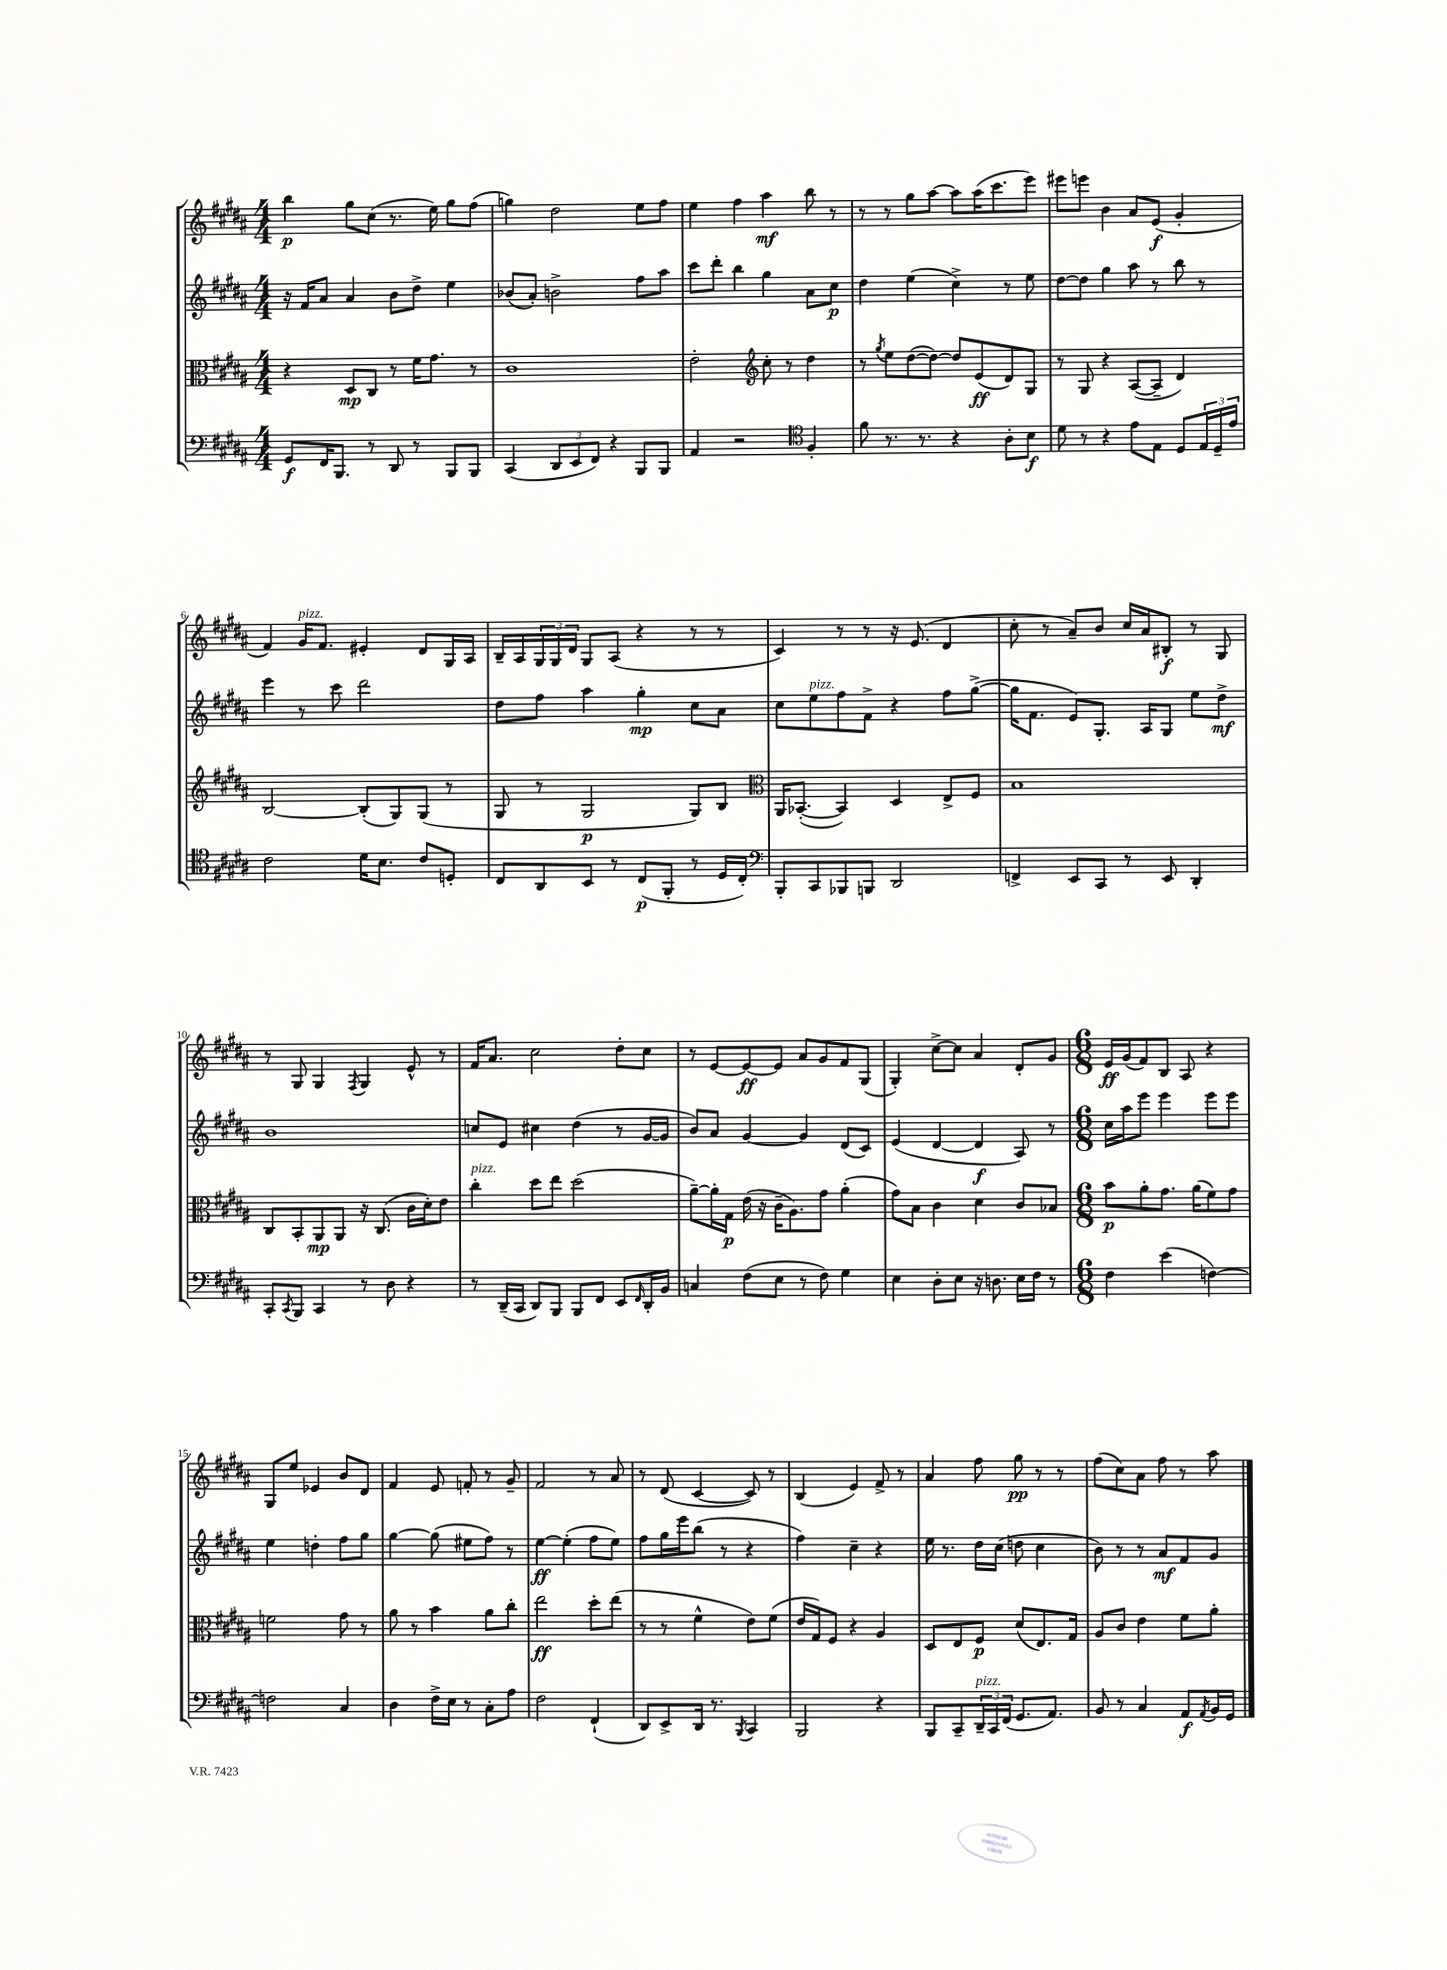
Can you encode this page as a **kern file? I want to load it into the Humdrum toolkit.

**kern	**dynam	**kern	**dynam	**kern	**dynam	**kern	**dynam
*part4	*part4	*part3	*part3	*part2	*part2	*part1	*part1
*staff4	*staff4	*staff3	*staff3	*staff2	*staff2	*staff1	*staff1
*clefF4	*	*clefC3	*	*clefG2	*	*clefG2	*
*k[f#c#g#d#a#]	*	*k[f#c#g#d#a#]	*	*k[f#c#g#d#a#]	*	*k[f#c#g#d#a#]	*
*M4/4	*	*M4/4	*	*M4/4	*	*M4/4	*
=1	=1	=1	=1	=1	=1	=1	=1
8GG#/L	f	4r	.	16r	.	4bb\	p
.	.	.	.	16f#/KL	.	.	.
16FF#/K	.	.	.	8a#/J	.	.	.
8.BBB/J	.	.	.	.	.	.	.
.	.	8D#/L	mp	4a#/	.	8gg#\L	.
8r	.	8C#/J	.	.	.	(8cc#\J	.
8DD#/	.	8r	.	8b\L	.	8.r	.
8r	.	16f#\KL	.	8dd#^\J	.	.	.
.	.	8.g#\J	.	.	.	16ee\)	.
8BBB/L	.	.	.	4ee\	.	8gg#\L	.
8BBB/J	.	8r	.	.	.	(8ff#\J	.
=2	=2	=2	=2	=2	=2	=2	=2
(4CC#/	.	1c#	.	(8b-X/L	.	4ggn\)	.
.	.	.	.	8a#'/J)	.	.	.
12DD#/L	.	.	.	2bn^\	.	2dd#\	.
12EE/	.	.	.	.	.	.	.
12FF#/J)	.	.	.	.	.	.	.
4r	.	.	.	.	.	.	.
8BBB/L	.	.	.	8ff#\L	.	8ee\L	.
8BBB/J	.	.	.	8aa#\J	.	8ff#\J	.
=3	=3	=3	=3	=3	=3	=3	=3
4AA#/	.	2e'\	.	8ccc#\L	.	4ee\	.
.	.	.	.	8ddd#'\J	.	.	.
2r	.	.	.	4bb\	.	4ff#\	.
*	*	*clefG2	*	*	*	*	*
.	.	8cc#'\	.	4gg#\	.	4aa#\	mf
.	.	8r	.	.	.	.	.
*clefC4	*	*	*	*	*	*	*
4F#'/	.	4dd#\	.	8a#\L	.	8bb\	.
.	.	.	.	8cc#\J	p	8r	.
=4	=4	=4	=4	=4	=4	=4	=4
8f#\	.	8r	.	4dd#\	.	8r	.
.	.	8qgg#/	.	.	.	.	.
8.r	.	8ee\L	.	.	.	8r	.
.	.	([8dd#\	.	(4ee\	.	8gg#\L	.
8.r	.	.	.	.	.	.	.
.	.	8dd#\J_)	.	.	.	[8aa#\J	.
4r	.	8dd#/L]	.	4cc#^\)	.	8aa#\L]	.
.	.	(8e/	ff	.	.	(16aa#\K	.
.	.	.	.	.	.	8.ccc#\	.
8A#'\L	.	8d#/)	.	8r	.	.	.
8B\J	f	8G#/J	.	8ee\	.	8eee\J)	.
=5	=5	=5	=5	=5	=5	=5	=5
8d#\	.	8r	.	[8dd#\L	.	8eee#X\L	.
8r	.	8G#/	.	8dd#\J]	.	8eeen\J	.
4r	.	4r	.	4gg#\	.	4b\	.
8e\L	.	([8A#/L	.	8aa#\	.	8a#/L	.
8E\J	.	8A#~/J]	.	8r	.	(8e/J	f
8D#/L	.	4d#/)	.	8bb\	.	4g#'/	.
24E/L	.	.	.	8r	.	.	.
24D#~/	.	.	.	.	.	.	.
24e/JJ	.	.	.	.	.	.	.
!!LO:LB:g=z
=6	=6	=6	=6	=6	=6	=6	=6
2c#\	.	[2B/	.	4eee\	.	4f#/)	.
!	!	!	!	!	!	!LO:TX:a:i:t=pizz.	!
.	.	.	.	8r	.	16g#/KL	.
.	.	.	.	.	.	8.f#/J	.
.	.	.	.	8ccc#\	.	.	.
16d#\KL	.	(8B'/L]	.	2ddd#\	.	4e#X'/	.
8.B\J	.	.	.	.	.	.	.
.	.	8G#/)	.	.	.	.	.
8c#/L	.	(8G#/J	.	.	.	8d#/L	.
8Dn'/J	.	8r	.	.	.	16G#/L	.
.	.	.	.	.	.	16A#/JJ	.
=7	=7	=7	=7	=7	=7	=7	=7
8C#/L	.	8G#/	.	8dd#\L	.	16B~/LL	.
.	.	.	.	.	.	16A#/	.
8AA#/	.	8r	.	8ff#\J	.	24G#/	.
.	.	.	.	.	.	24G#/	.
.	.	.	.	.	.	24d#/JJ	.
8BB/J	.	2G#/	p	4aa#\	.	8G#/L	.
8r	.	.	.	.	.	(8A#/J	.
(8C#/L	p	.	.	4gg#'\	mp	4r	.
8FF#'/J	.	.	.	.	.	.	.
8r	.	8G#/L)	.	8cc#\L	.	8r	.
16D#/LL	.	8B/J	.	8a#\J	.	8r	.
16C#'/JJ)	.	.	.	.	.	.	.
=8	=8	=8	=8	=8	=8	=8	=8
*clefF4	*	*clefC3	*	*	*	*	*
8BBB'/L	.	16AA#/KL	.	8cc#\L	.	4c#/)	.
.	.	([8.BB-X'/J	.	.	.	.	.
!	!	!	!	!LO:TX:a:i:t=pizz.	!	!	!
8CC#/	.	.	.	8ee\	.	.	.
8BBB-X/	.	4BB-/])	.	8ff#\	.	8r	.
8BBBn/J	.	.	.	8f#^\J	.	8r	.
2DD#/	.	4D#/	.	4r	.	16r	.
.	.	.	.	.	.	(8.e/	.
.	.	8E^/L	.	8ff#\L	.	4d#/	.
.	.	8F#/J	.	([8gg#^\J	.	.	.
=9	=9	=9	=9	=9	=9	=9	=9
4FFn^/	.	1B	.	16gg#\KL]	.	8cc#'\	.
.	.	.	.	8.f#\J	.	.	.
.	.	.	.	.	.	8r	.
8EE/L	.	.	.	8e/L)	.	8a#~/L)	.
8CC#/J	.	.	.	8.G#'/J	.	8b/J	.
8r	.	.	.	.	.	16cc#/LL	.
.	.	.	.	16A#/KL	.	16a#/J	.
8EE/	.	.	.	8G#/J	.	8B#X'/J	f
4DD#'/	.	.	.	8ee\L	.	8r	.
.	.	.	.	8dd#^\J	mf	8G#/	.
!!LO:LB:g=z
=10	=10	=10	=10	=10	=10	=10	=10
8CC#'/L	.	8C#/L	.	1b	.	8r	.
8qCC#/	.	.	.	.	.	.	.
8BBB/J	.	8BB'/	.	.	.	8G#/	.
4CC#/	.	8AA#/	mp	.	.	4G#/	.
.	.	8AA#/J	.	.	.	.	.
.	.	.	.	.	.	8qF#/	.
8r	.	16r	.	.	.	4G#/	.
.	.	(8.C#/	.	.	.	.	.
8D#\	.	.	.	.	.	.	.
4r	.	16c#\LL	.	.	.	8e^^/	.
.	.	16d#'\J)	.	.	.	.	.
.	.	8e\J	.	.	.	8r	.
=11	=11	=11	=11	=11	=11	=11	=11
!	!	!LO:TX:a:i:t=pizz.	!	!	!	!	!
8r	.	4cc#'\	.	8ccn/L	.	16f#/KL	.
.	.	.	.	.	.	8.a#/J	.
(16DD#~/LL	.	.	.	8e/J	.	.	.
16CC#/JJ	.	.	.	.	.	.	.
8DD#/L)	.	8dd#\L	.	4cc#X\	.	2cc#\	.
8BBB/J	.	8ee\J	.	.	.	.	.
8BBB/L	.	(2dd#\	.	(4dd#\	.	.	.
8FF#/J	.	.	.	.	.	.	.
8EE/L	.	.	.	8r	.	8dd#'\L	.
16qqFF#/	.	.	.	.	.	.	.
16DD#'/L	.	.	.	[16g#/LL	.	8cc#\J	.
16BB/JJ	.	.	.	16g#/JJ]	.	.	.
=12	=12	=12	=12	=12	=12	=12	=12
4Cn/	.	[8a#~\L)	.	8b/L)	.	8r	.
.	.	16a#'\L]	.	8a#/J	.	[8e/L	.
.	.	16G#\JJ	p	.	.	.	.
(8F#\L	.	(16e\	.	[4g#/	.	8e/_	ff
.	.	16r	.	.	.	.	.
8E\J	.	16c#~\KL	.	.	.	8e/J]	.
.	.	8.A#\)	.	.	.	.	.
8r	.	.	.	4g#/]	.	8a#/L	.
8F#\)	.	8g#\J	.	.	.	8g#/	.
4G#\	.	(4a#'\	.	(8d#/L	.	8f#/	.
.	.	.	.	8c#/J)	.	(8G#/J	.
=13	=13	=13	=13	=13	=13	=13	=13
4E\	.	8g#\L)	.	(4e/	.	4G#'/)	.
.	.	8B\J	.	.	.	.	.
8D#'\L	.	4c#\	.	[4d#/	.	[8cc#^\L	.
8E\J	.	.	.	.	.	8cc#\J]	.
16r	.	4d#\	.	4d#/]	f	4a#/	.
8.Dn\	.	.	.	.	.	.	.
16E\LL	.	8c#/L	.	8A#/)	.	8d#'/L	.
16F#\JJ	.	.	.	.	.	.	.
8r	.	8B-X/J	.	8r	.	8g#/J	.
=14	=14	=14	=14	=14	=14	=14	=14
*M6/8	*	*M6/8	*	*M6/8	*	*M6/8	*
4F#\	.	8b\L	p	16cc#\LL	.	16e/LL	ff
.	.	.	.	16aa#\J	.	(16g#/J	.
.	.	8a#'\	.	8eee\J	.	8f#/)	.
(4e\	.	8.g#\J	.	4eee\	.	8B/J	.
.	.	.	.	.	.	8A#/	.
.	.	(16a#\KL	.	.	.	.	.
[4Fn\)	.	8f#\)	.	8eee\L	.	4r	.
.	.	8g#\J	.	8eee\J	.	.	.
!!LO:LB:g=z
=15	=15	=15	=15	=15	=15	=15	=15
2Fn\]	.	2fn\	.	4ee\	.	8G#/L	.
.	.	.	.	.	.	8ee/J	.
.	.	.	.	4ddn'\	.	4e-X/	.
4C#/	.	8g#\	.	8ff#\L	.	8b/L	.
.	.	8r	.	8gg#\J	.	8d#/J	.
=16	=16	=16	=16	=16	=16	=16	=16
4D#\	.	8a#\	.	[4gg#\	.	4f#/	.
.	.	8r	.	.	.	.	.
16F#^\LL	.	4b\	.	(8gg#\]	.	8e/	.
16E\JJ	.	.	.	.	.	.	.
8r	.	.	.	8ee#X\L	.	8fn'/	.
8C#'\L	.	8a#\L	.	8ff#\J)	.	8r	.
8A#\J	.	8cc#'\J	.	8r	.	8g#~/	.
=17	=17	=17	=17	=17	=17	=17	=17
2F#\	.	2ee\	ff	[4ee\	ff	2f#/	.
.	.	.	.	(4ee'\]	.	.	.
(4FF#`/	.	8dd#'\L	.	8ff#\L	.	8r	.
.	.	(8ee\J	.	8ee\J)	.	8a#/	.
=18	=18	=18	=18	=18	=18	=18	=18
8DD#/L)	.	8r	.	8ff#\L	.	8r	.
8EE^/	.	8r	.	16gg#\L	.	(8d#/	.
.	.	.	.	16eee\J	.	.	.
16DD#/Jk	.	4f#^^\	.	(8bb\J	.	[4c#/	.
8.r	.	.	.	.	.	.	.
.	.	.	.	8r	.	.	.
8qBBB/	.	.	.	.	.	.	.
4CC#/	.	8e\L)	.	4r	.	8c#/])	.
.	.	(8f#\J	.	.	.	8r	.
=19	=19	=19	=19	=19	=19	=19	=19
2BBB/	.	16e/LL	.	4ff#\)	.	(4B/	.
.	.	16G#/J)	.	.	.	.	.
.	.	8F#/J	.	.	.	.	.
.	.	4r	.	4cc#~\	.	4e/)	.
4r	.	4A#/	.	4r	.	8f#^/	.
.	.	.	.	.	.	8r	.
=20	=20	=20	=20	=20	=20	=20	=20
8BBB/L	.	8D#/L	.	16ee\	.	4a#/	.
.	.	.	.	8.r	.	.	.
8CC#~/	.	8E/	.	.	.	.	.
!LO:TX:a:i:t=pizz.	!	!	!	!	!	!	!
24DD#~/L	.	8F#/J	p	16dd#\LL	.	8ff#\	.
24CC#/	.	.	.	.	.	.	.
.	.	.	.	(16cc#\JJ	.	.	.
(24FF#/JJ	.	.	.	.	.	.	.
8.GG#/L	.	(8d#/L	.	8ddn\	.	8gg#\	pp
.	.	8.E/)	.	4cc#\	.	8r	.
8.AA#/J)	.	.	.	.	.	.	.
.	.	.	.	.	.	8r	.
.	.	16G#/Jk	.	.	.	.	.
=21	=21	=21	=21	=21	=21	=21	=21
8BB/	.	8A#/L	.	8b\)	.	(8ff#\L	.
8r	.	8c#/J	.	8r	.	8cc#\)	.
4C#/	.	4e\	.	8r	.	8a#\J	.
.	.	.	.	8a#/L	mf	8ff#\	.
8AA#/L	f	8f#\L	.	8f#/	.	8r	.
8qAA#/	.	.	.	.	.	.	.
16BB/L	.	8a#'\J	.	8g#/J	.	8aa#\	.
16GG#/JJ	.	.	.	.	.	.	.
==	==	==	==	==	==	==	==
*-	*-	*-	*-	*-	*-	*-	*-
